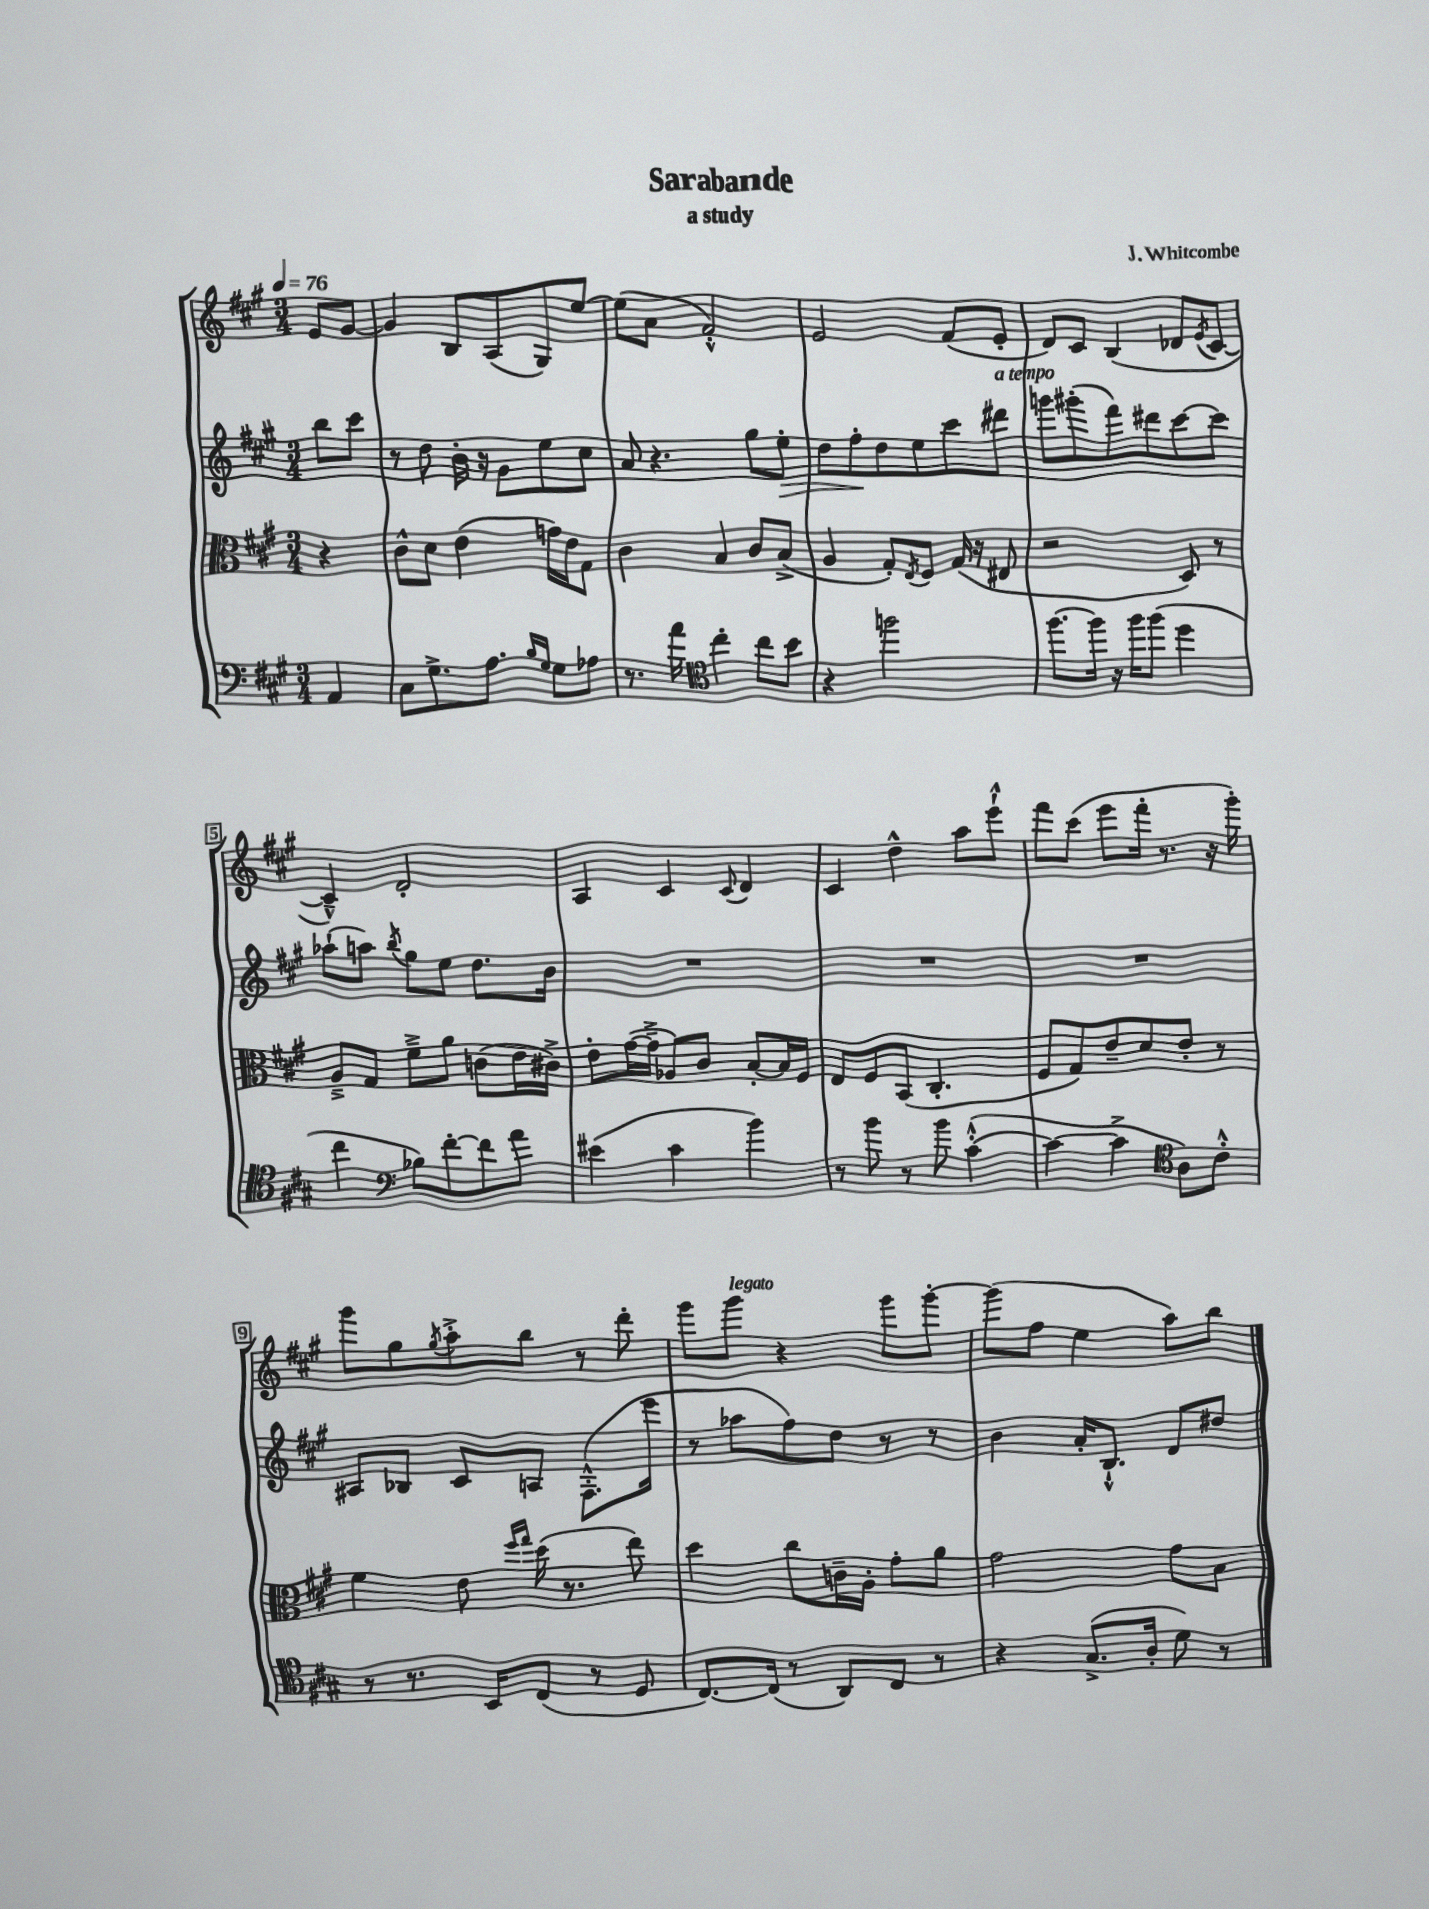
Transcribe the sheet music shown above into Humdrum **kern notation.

**kern	**kern	**kern	**dynam	**kern
*part4	*part3	*part2	*part2	*part1
*staff4	*staff3	*staff2	*staff2	*staff1
*clefF4	*clefC3	*clefG2	*	*clefG2
*k[f#c#g#]	*k[f#c#g#]	*k[f#c#g#]	*	*k[f#c#g#]
*M3/4	*M3/4	*M3/4	*	*M3/4
*MM76	*MM76	*MM76	*	*MM76
=	=	=	=	=
4AA/	4r	8bb\L	.	8e/L
.	.	8ccc#\J	.	[8g#/J
=1	=1	=1	=1	=1
8C#\L	8c#^^\L	8r	.	4g#/]
8.G#^\	8d\J	8dd\	.	.
.	(4e\	16b'\	.	8B/L
8.A\J	.	16r	.	.
.	.	8g#\L	.	(8A/
16qqB/LL	.	.	.	.
16qqG#/JJ	.	.	.	.
8G#\L	16gn\LL)	8ee\	.	8G#/)
.	16e\J	.	.	.
8A-X\J	8G#\J	8cc#\J	.	[8ee/J
=2	=2	=2	=2	=2
8.r	4c#\	8a/	.	(8ee\L]
.	.	4.r	.	8a\J
16a\	.	.	.	.
*clefC4	*	*	*	*
4cc#'\	4B/	.	.	2f#'^^/)
8cc#\L	8c#/L	8gg#\L	.	.
!	!	!	!LO:HP:b	!
8b\J	(8B^/J	8ee'\J	>	.
=3	=3	=3	=3	=3
4r	4A/	8dd\L	.	2e/
.	.	8ff#'\	.	.
2ffn\	8G#'/L)	8dd\	]	.
.	8qE/	.	.	.
.	8F#/J	8ee\	.	.
.	(16G#/	8ccc#\	.	(8f#/L
.	16r	.	.	.
!	!	!LO:TX:a:i:t=a tempo	!	!
.	8E#X/	8ddd#X\J	.	8e'/J
=4	=4	=4	=4	=4
[8.ff#\L	2r	8gggn\L	.	8d/L)
.	.	(8ggg#X'\	.	8c#/J
16ff#\Jk]	.	.	.	.
16r	.	8fff#\)	.	(4B/
16ff#\KL	.	.	.	.
(8ff#\J	.	8ddd#X\	.	.
4dd\	8D/)	[8ccc#\	.	8d-X/L
.	.	.	.	8qe/
.	8r	8ccc#\J]	.	[8c#/J
!!LO:LB:g=z
=5	=5	=5	=5	=5
4cc#\	8A~^/L	(8aa-X`\L	.	4c#~^^/])
.	8G#/J	8aan\J)	.	.
*clefF4	*	*	*	*
.	.	8qbb/	.	.
8B-X\L)	8f#~^\L	8gg#\L	.	2d'/
[8f#'\	8a\J	8ee\J	.	.
8f#\]	(8cn\L	8.dd\L	.	.
8a\J	16e\L	.	.	.
.	16c#X^\JJ)	16b\Jk	.	.
=6	=6	=6	=6	=6
(4e#X\	8e'\L	2.r	.	4A/
.	([16g#\L	.	.	.
.	16g#~^\JJ]	.	.	.
4c#\	8A-X/L)	.	.	4c#/
.	8c#/J	.	.	.
.	.	.	.	8qqc#/
4b\)	[8B'/L	.	.	4d/
.	16B/L]	.	.	.
.	16F#/JJ	.	.	.
=7	=7	=7	=7	=7
8r	8E/L	2.r	.	4c#/
8b\	8F#/	.	.	.
8r	(8BB/J	.	.	4dd^^\
8b\	4.C#'/	.	.	.
([4c#'^^\	.	.	.	8aa\L
.	.	.	.	8eee`^^\J
=8	=8	=8	=8	=8
4c#\_	8F#/L	2.r	.	8fff#\L
.	8G#/)	.	.	(8ccc#\J
4c#^\]	8e~/	.	.	8eee\L
.	8d/	.	.	16fff#'\Jk
.	.	.	.	8.r
*clefC4	*	*	*	*
8A\L)	8e'/J	.	.	.
8c#'^^\J	8r	.	.	16r
.	.	.	.	16ggg#'\)
!!LO:LB:g=z
=9	=9	=9	=9	=9
8r	4f#\	8A#X/L	.	8ggg#\L
8.r	.	8B-X/J	.	8gg#\
.	.	.	.	8qgg#/
.	8e\	8c#/L	.	8aa'^\
16BB/KL	.	.	.	.
.	16qqff#/LL	.	.	.
.	16qqgg#/JJ	.	.	.
(8C#/J	(16dd\	8An/J	.	8bb\J
.	8.r	.	.	.
8r	.	(8.F#'^^\L	.	8r
8D/	8ee\)	.	.	8ddd'\
.	.	16eee\Jk	.	.
=10	=10	=10	=10	=10
[8.C#/L)	4dd\	8r	.	8ggg#\L
!	!	!	!	!LO:TX:a:i:t=legato
.	.	8aa-X\L	.	8ggg#\J
(16C#/Jk]	.	.	.	.
8r	8cc#\L	8ff#\)	.	4r
8AA/L)	16cn~\L	8dd\J	.	.
.	16A'\JJ	.	.	.
8C#/J	8g#'\L	8r	.	8ggg#\L
8r	8a\J	8r	.	[8ggg#'\J
=11	=11	=11	=11	=11
4r	2g#\	4b\	.	(8ggg#\L]
.	.	.	.	8ff#\J
(8.G#^/L	.	16a'/KL	.	4ee\
.	.	8.B`^^/J	.	.
16A'/Jk	.	.	.	.
8d\)	8g#\L	8d/L	.	8aa\L)
8r	8B\J	8dd#X/J	.	8bb\J
==	==	==	==	==
*-	*-	*-	*-	*-
